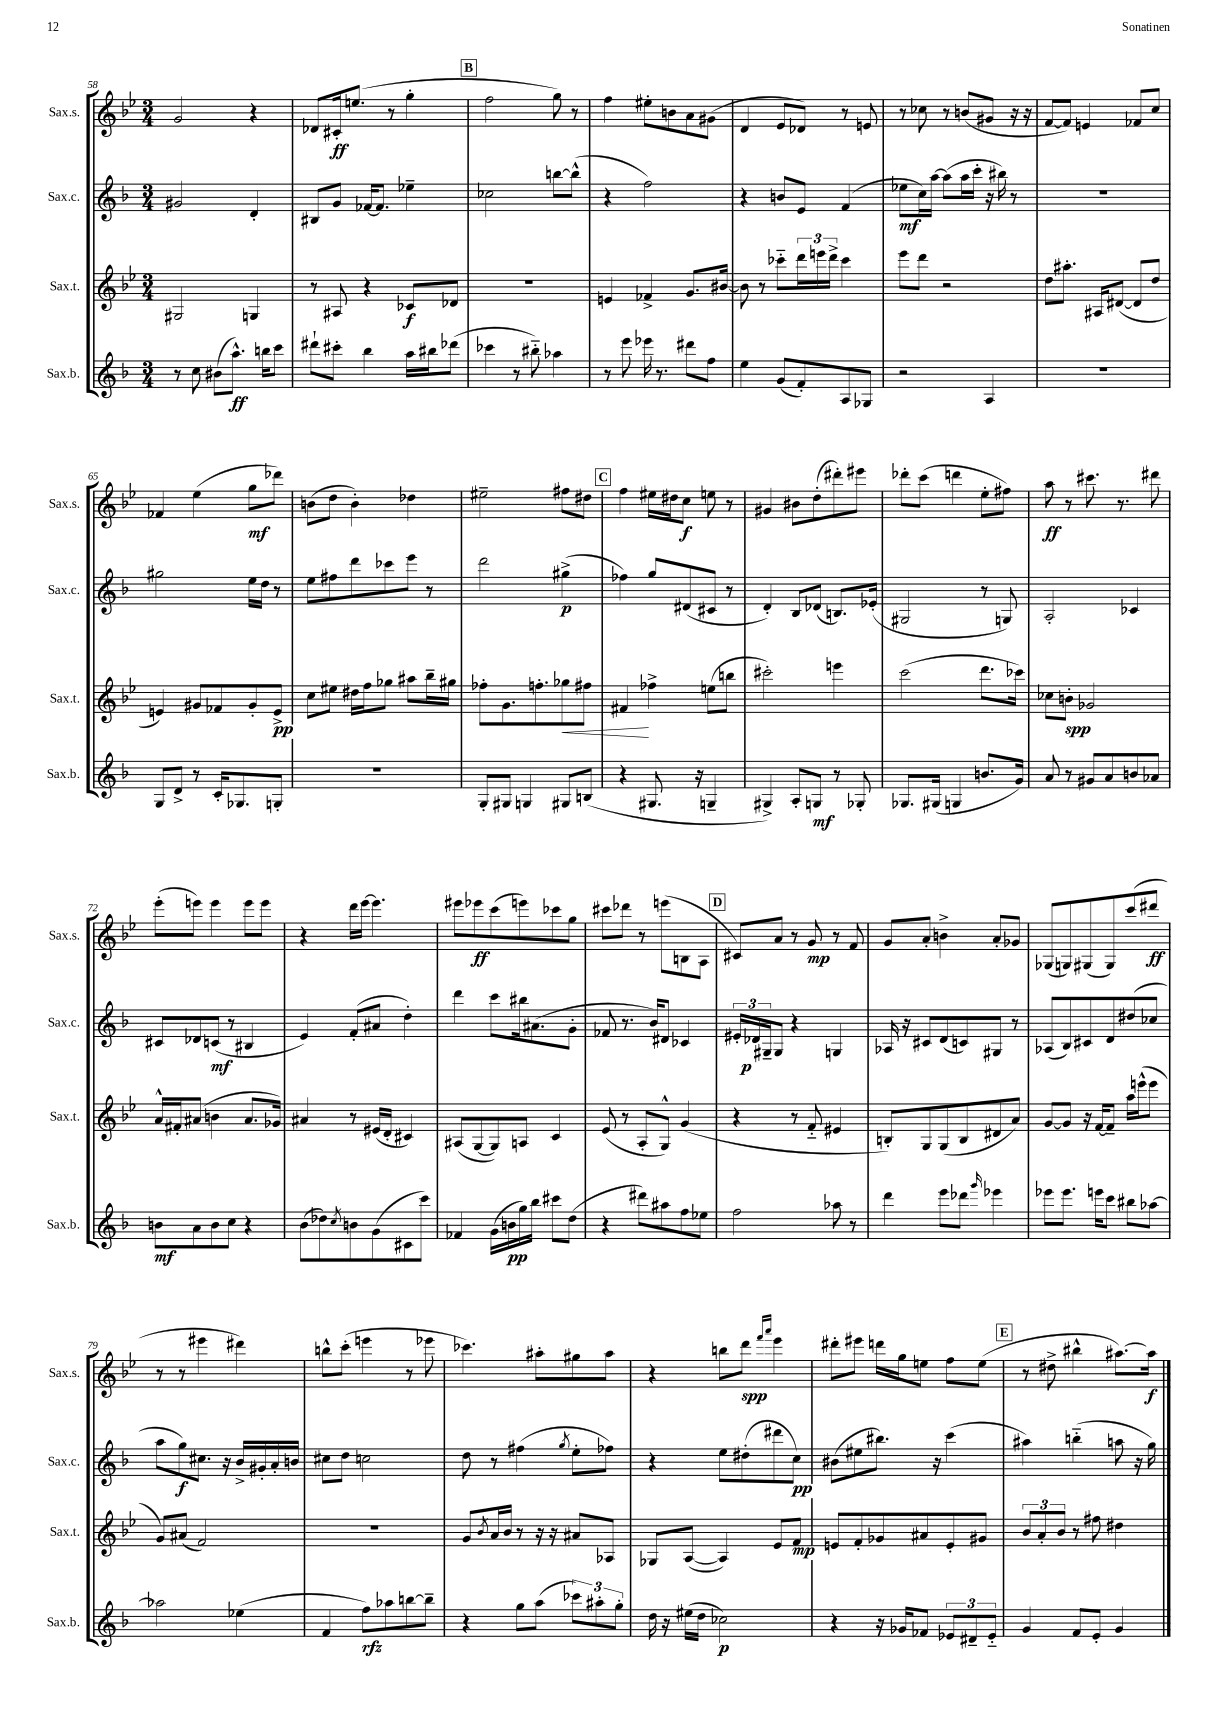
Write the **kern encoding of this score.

**kern	**dynam	**kern	**dynam	**kern	**dynam	**kern	**dynam
*part4	*part4	*part3	*part3	*part2	*part2	*part1	*part1
*staff4	*staff4	*staff3	*staff3	*staff2	*staff2	*staff1	*staff1
*I"Sax.b.	*	*I"Sax.t.	*	*I"Sax.c.	*	*I"Sax.s.	*
*I'Sax.b.	*	*I'Sax.t.	*	*I'Sax.c.	*	*I'Sax.s.	*
*clefG2	*	*clefG2	*	*clefG2	*	*clefG2	*
*k[b-]	*	*k[b-e-]	*	*k[b-]	*	*k[b-e-]	*
*M3/4	*	*M3/4	*	*M3/4	*	*M3/4	*
=58	=58	=58	=58	=58	=58	=58	=58
8r	.	2G#X/	.	2g#X/	.	2g/	.
8cc\	.	.	.	.	.	.	.
(8b#X\L	.	.	.	.	.	.	.
8.aa^^\J)	ff	.	.	.	.	.	.
.	.	4Gn/	.	4d'/	.	4r	.
16bbn\KL	.	.	.	.	.	.	.
8ccc\J	.	.	.	.	.	.	.
=59	=59	=59	=59	=59	=59	=59	=59
8ddd#X`\L	.	8r	.	8B#X/L	.	8d-X/L	.
8ccc#X'\J	.	8A#X/	.	8g/J	.	16c#X'/k	ff
.	.	.	.	.	.	(8.een/J	.
4bb-\	.	4r	.	[16f-X/KL	.	.	.
.	.	.	.	8.f-/J]	.	.	.
.	.	.	.	.	.	8r	.
16aa\LL	.	8c-X/L	f	4ee-X~\	.	4gg'\	.
16bb#X\J	.	.	.	.	.	.	.
(8ddd-X\J	.	8d-X/J	.	.	.	.	.
!!LO:REH:place=s1:t=B
=60	=60	=60	=60	=60	=60	=60	=60
4ccc-X\	.	2.r	.	2cc-X\	.	2ff\	.
8r	.	.	.	.	.	.	.
8bb#X\)	.	.	.	.	.	.	.
4aa-X\	.	.	.	[8bbn\L	.	8gg\)	.
.	.	.	.	(8bb^^\J]	.	8r	.
=61	=61	=61	=61	=61	=61	=61	=61
8r	.	4en/	.	4r	.	4ff\	.
8eee\	.	.	.	.	.	.	.
16eee-X\	.	4f-X^/	.	2ff\)	.	8ee#X'\L	.
8.r	.	.	.	.	.	.	.
.	.	.	.	.	.	8bn\	.
8ddd#X\L	.	8.g/L	.	.	.	8a\	.
8ff\J	.	.	.	.	.	(8g#X\J	.
.	.	[16b#X/Jk	.	.	.	.	.
=62	=62	=62	=62	=62	=62	=62	=62
4ee\	.	8b#\]	.	4r	.	4d/	.
.	.	8r	.	.	.	.	.
(8g/L	.	8ccc-X\L	.	8bn/L	.	8e-/L	.
8f'/)	.	24ddd\L	.	8e/J	.	8d-X/J)	.
.	.	24eeen\	.	.	.	.	.
.	.	24ddd^\JJ	.	.	.	.	.
8A/	.	4ccc-\	.	(4f/	.	8r	.
8G-X/J	.	.	.	.	.	8en/	.
=63	=63	=63	=63	=63	=63	=63	=63
2r	.	8eee-\L	.	8ee-X\L	mf	8r	.
.	.	8ddd\J	.	16cc\L)	.	8cc-X\	.
.	.	.	.	[16aa\JJ	.	.	.
.	.	2r	.	(8aa\L]	.	8r	.
.	.	.	.	16aa\L	.	(8bn/L	.
.	.	.	.	16ccc'\JJ	.	.	.
4A/	.	.	.	16r	.	8g#X/J	.
.	.	.	.	16bb#X\)	.	.	.
.	.	.	.	8r	.	16r	.
.	.	.	.	.	.	16r	.
=64	=64	=64	=64	=64	=64	=64	=64
2.r	.	8dd\L	.	2.r	.	[8f/L	.
.	.	8.aa#X'\J	.	.	.	8f/J])	.
.	.	.	.	.	.	4en/	.
.	.	16A#X/KL	.	.	.	.	.
.	.	([8d#X/J	.	.	.	.	.
.	.	8d#/L]	.	.	.	8f-X/L	.
.	.	8dd/J	.	.	.	8cc/J	.
!!LO:LB:g=z
=65	=65	=65	=65	=65	=65	=65	=65
8G/L	.	4en/)	.	2gg#X\	.	4f-X/	.
8d^/J	.	.	.	.	.	.	.
8r	.	8g#X/L	.	.	.	(4ee-\	.
16c'/KL	.	8f-X/	.	.	.	.	.
8.G-X/	.	.	.	.	.	.	.
.	.	8g#'/	.	16ee\LL	.	8gg\L	mf
.	.	.	.	16dd\JJ	.	.	.
8Gn'/J	.	8e^/J	pp	8r	.	8ddd-X\J)	.
=66	=66	=66	=66	=66	=66	=66	=66
2.r	.	8cc\L	.	8ee\L	.	(8bn\L	.
.	.	8ee#X\J	.	8ff#X\	.	8dd\J	.
.	.	16dd#X\LL	.	8ddd\	.	4b'\)	.
.	.	16ff\J	.	.	.	.	.
.	.	8gg-X\J	.	8ccc-X\	.	.	.
.	.	8aa#X\L	.	8eee\J	.	4dd-X\	.
.	.	16bb-~\L	.	8r	.	.	.
.	.	16gg#X\JJ	.	.	.	.	.
=67	=67	=67	=67	=67	=67	=67	=67
8G'/L	.	8ff-X'\L	.	2ddd\	.	2ee#X~\	.
8G#X/J	.	8.g\	.	.	.	.	.
4Gn/	.	.	.	.	.	.	.
.	.	8.ffn'\	.	.	.	.	.
!	!	!	!LO:HP:b	!	!	!	!
8G#X/L	.	8gg-X\	<	(4gg#X^\	p	8ff#X\L	.
(8Bn/J	.	8ff#X\J	.	.	.	8dd#X\J	.
!!LO:REH:place=s1:t=C
=68	=68	=68	=68	=68	=68	=68	=68
4r	.	4f#X/	.	4ff-X\)	.	4ff\	.
8.G#X/	.	4ff-X^\	[	8gg/L	.	16ee#X\LL	.
.	.	.	.	.	.	16dd#X\J	.
.	.	.	.	(8d#X/	.	8cc\J	f
16r	.	.	.	.	.	.	.
4Gn~/	.	(8een\L	.	8c#X/J	.	8een\	.
.	.	8bbn\J	.	8r	.	8r	.
=69	=69	=69	=69	=69	=69	=69	=69
4G#X^/)	.	2ccc#X'\)	.	4d'/)	.	4g#X/	.
8A'/L	.	.	.	8B-/L	.	8b#X\L	.
8Gn/J	mf	.	.	(8d-X/J	.	(8dd'\	.
8r	.	4eeen\	.	8.Bn/L)	.	8ddd#X'\)	.
8G-X'/	.	.	.	.	.	8eee#X\J	.
.	.	.	.	(16e-X'/Jk	.	.	.
=70	=70	=70	=70	=70	=70	=70	=70
8.G-X/L	.	(2ccc\	.	2G#X/	.	8ddd-X'\L	.
.	.	.	.	.	.	(8ccc\J	.
(16G#X/Jk	.	.	.	.	.	.	.
4Gn/	.	.	.	.	.	4dddn\	.
8.bn/L	.	8.ddd\L	.	8r	.	8ee-'\L	.
.	.	.	.	8Gn/)	.	8ff#X\J)	.
16g/Jk)	.	16ccc-X\Jk)	.	.	.	.	.
=71	=71	=71	=71	=71	=71	=71	=71
8a/	.	8cc-X\L	.	2A'/	.	8aa\	ff
8r	.	8bn'\J	spp	.	.	8r	.
8g#X/L	.	2g-X/	.	.	.	8.ccc#X\	.
8a/	.	.	.	.	.	.	.
.	.	.	.	.	.	8.r	.
8bn/	.	.	.	4c-X/	.	.	.
8a-X/J	.	.	.	.	.	8ddd#X\	.
!!LO:LB:g=z
=72	=72	=72	=72	=72	=72	=72	=72
8bn\L	mf	16a^^/LL	.	8c#X/L	.	(8eee-'\L	.
.	.	16f#X'/J	.	.	.	.	.
8a\	.	(8a#X/J	.	8d-X/	.	8eeen\J)	.
8b\	.	4bn\	.	(8cn/J	mf	4eee\	.
8cc\J	.	.	.	8r	.	.	.
4r	.	8.a#/L	.	4B#X/	.	8eee\L	.
.	.	.	.	.	.	8eee\J	.
.	.	16g-X/Jk)	.	.	.	.	.
=73	=73	=73	=73	=73	=73	=73	=73
(8b-\L	.	4a#X/	.	4e/)	.	4r	.
8dd-X\)	.	.	.	.	.	.	.
8qcc/	.	.	.	.	.	.	.
8bn\	.	8r	.	(8f'/L	.	16ddd\LL	.
.	.	.	.	.	.	[16eee-\JJ	.
(8g\	.	(16e#X/LL	.	8a#X/J	.	4.eee-\]	.
.	.	16d'/JJ	.	.	.	.	.
8c#X\	.	4c#X/)	.	4dd'\)	.	.	.
8ccc\J)	.	.	.	.	.	.	.
=74	=74	=74	=74	=74	=74	=74	=74
4f-X/	.	(8A#X/L	.	4ddd\	.	8eee#X\L	.
.	.	[8G/	.	.	.	8eee-X\	ff
(16g\LL	.	8G/])	.	8ccc\L	.	(8ccc\	.
16bn\	pp	.	.	.	.	.	.
16gg\)	.	8An/J	.	16bb#X\k	.	8eeen\)	.
16bb-\JJ	.	.	.	(8.a#X\	.	.	.
8ccc#X\L	.	4c/	.	.	.	8ccc-X\	.
(8dd\J	.	.	.	8g'\J	.	8gg\J	.
=75	=75	=75	=75	=75	=75	=75	=75
4r	.	(8e-/	.	8f-X/	.	8ccc#X\L	.
.	.	8r	.	8.r	.	8ddd-X\J	.
8ddd#X\L)	.	8A'/L	.	.	.	8r	.
.	.	.	.	16b-/KL)	.	.	.
8aa#X\	.	8G^^/J)	.	8d#X/J	.	(8eeen\L	.
8ff\	.	(4g/	.	4c-X/	.	8Bn\	.
8ee-X\J	.	.	.	.	.	8A\J	.
!!LO:REH:place=s1:t=D
=76	=76	=76	=76	=76	=76	=76	=76
2ff\	.	4r	.	24e#X'/LL	.	8c#X/L)	.
.	.	.	.	24d-X/	p	.	.
.	.	.	.	24G#X~/J	.	.	.
.	.	.	.	8G#/J	.	8a/J	.
.	.	8r	.	4r	.	8r	.
.	.	8f/	.	.	.	8g/	mp
8aa-X\	.	4e#X/	.	4Gn/	.	8r	.
8r	.	.	.	.	.	8f/	.
=77	=77	=77	=77	=77	=77	=77	=77
4ddd\	.	8Bn'/L)	.	16A-X/	.	8g/L	.
.	.	.	.	16r	.	.	.
.	.	8G/	.	8c#X/L	.	8a'/J	.
8eee\L	.	(8G/	.	(8d/	.	4bn^\	.
8ddd-X\J	.	8B/	.	8cn/)	.	.	.
16qqggg/	.	.	.	.	.	.	.
4eee-X\	.	8d#X/	.	8G#X/J	.	8a'/L	.
.	.	8a/J)	.	8r	.	8g-X/J	.
=78	=78	=78	=78	=78	=78	=78	=78
8eee-X\L	.	[8g/L	.	(8A-X/L	.	(8G-X/L	.
8.eee-\J	.	8g/J]	.	8B-/)	.	8Gn/)	.
.	.	16r	.	8c#X/	.	(8G#X/	.
16eeen\KL	.	[16f/KL	.	.	.	.	.
8ccc\J	.	8f~/J]	.	8d/	.	8G#/)	.
8bb#X\L	.	16aa\LL	.	(8dd#X/	.	(8ccc/	.
.	.	(16eeen^^\J	.	.	.	.	.
[8aa-X\J	.	8eee\J	.	8cc-X/J	.	8ddd#X/J	ff
!!LO:LB:g=z
=79	=79	=79	=79	=79	=79	=79	=79
2aa-X\]	.	8g/L)	.	8aa\L	.	8r	.
.	.	(8a#X/J	.	8gg\)	f	8r	.
.	.	2f/)	.	8.cc#X\J	.	4eee#X\	.
.	.	.	.	16r	.	.	.
(4ee-X\	.	.	.	16b-^/LL	.	4ddd#X\)	.
.	.	.	.	16g#X'/	.	.	.
.	.	.	.	16a'/	.	.	.
.	.	.	.	16bn/JJ	.	.	.
=80	=80	=80	=80	=80	=80	=80	=80
4f/	.	2.r	.	8cc#X\L	.	8bbn^^\L	.
.	.	.	.	8dd\J	.	(8ccc'\J	.
8ff\L)	rfz	.	.	2ccn\	.	4eeen\	.
8aa-X\	.	.	.	.	.	.	.
[8bbn\	.	.	.	.	.	8r	.
8bb~\J]	.	.	.	.	.	8eee-X\	.
=81	=81	=81	=81	=81	=81	=81	=81
4r	.	8g/L	.	8dd\	.	4.ccc-X\)	.
.	.	8qb-/	.	.	.	.	.
.	.	16a/L	.	8r	.	.	.
.	.	16b-/JJ	.	.	.	.	.
8gg\L	.	8r	.	(4ff#X\	.	.	.
(8aa\J	.	16r	.	.	.	8aa#X'\L	.
.	.	16r	.	.	.	.	.
.	.	.	.	8qgg/	.	.	.
12ccc-X\L)	.	8a#X/L	.	8ee'\L	.	8gg#X\	.
12aa#X'\	.	.	.	.	.	.	.
.	.	8A-X/J	.	8ff-X\J)	.	8aa#\J	.
12gg'\J	.	.	.	.	.	.	.
=82	=82	=82	=82	=82	=82	=82	=82
16dd\	.	8G-X/L	.	4r	.	4r	.
16r	.	.	.	.	.	.	.
(16ee#X\LL	.	([8A/J	.	.	.	.	.
16dd\JJ	.	.	.	.	.	.	.
2cc-X\)	p	4A/])	.	8ee\L	.	8bbn\L	.
.	.	.	.	(8dd#X'\	.	8ddd\J	spp
.	.	.	.	.	.	16qqfff/LL	.
.	.	.	.	.	.	16qqaaa/JJ	.
.	.	8e-/L	.	8ddd#X\	.	4eee-\	.
.	.	8f/J	mp	8cc\J)	pp	.	.
=83	=83	=83	=83	=83	=83	=83	=83
4r	.	8en/L	.	(8b#X\L	.	8ddd#X'\L	.
.	.	8f'/	.	8ee#X\	.	8eee#X\J	.
16r	.	8g-X/	.	8.bb#X\J)	.	16dddn\LL	.
16g-X/KL	.	.	.	.	.	16gg\J	.
8f-X/J	.	8a#X/	.	.	.	8een\J	.
.	.	.	.	16r	.	.	.
12e-X/L	.	8e'/	.	(4ccc\	.	8ff\L	.
12d#X~/	.	.	.	.	.	.	.
.	.	8g#X/J	.	.	.	(8ee\J	.
12e-/J	.	.	.	.	.	.	.
!!LO:REH:place=s1:t=E
=84	=84	=84	=84	=84	=84	=84	=84
4g/	.	12b-/L	.	4aa#X\)	.	8r	.
.	.	12a'/	.	.	.	.	.
.	.	.	.	.	.	8dd#X^\	.
.	.	12b-/J	.	.	.	.	.
8f/L	.	8r	.	(4bbn\	.	4bb#X^^\	.
8e'/J	.	8ff#X\	.	.	.	.	.
4g/	.	4dd#X\	.	8aan\	.	[8.aa#X\L)	.
.	.	.	.	16r	.	.	.
.	.	.	.	16gg\)	.	16aa#\Jk]	f
==	==	==	==	==	==	==	==
*-	*-	*-	*-	*-	*-	*-	*-
